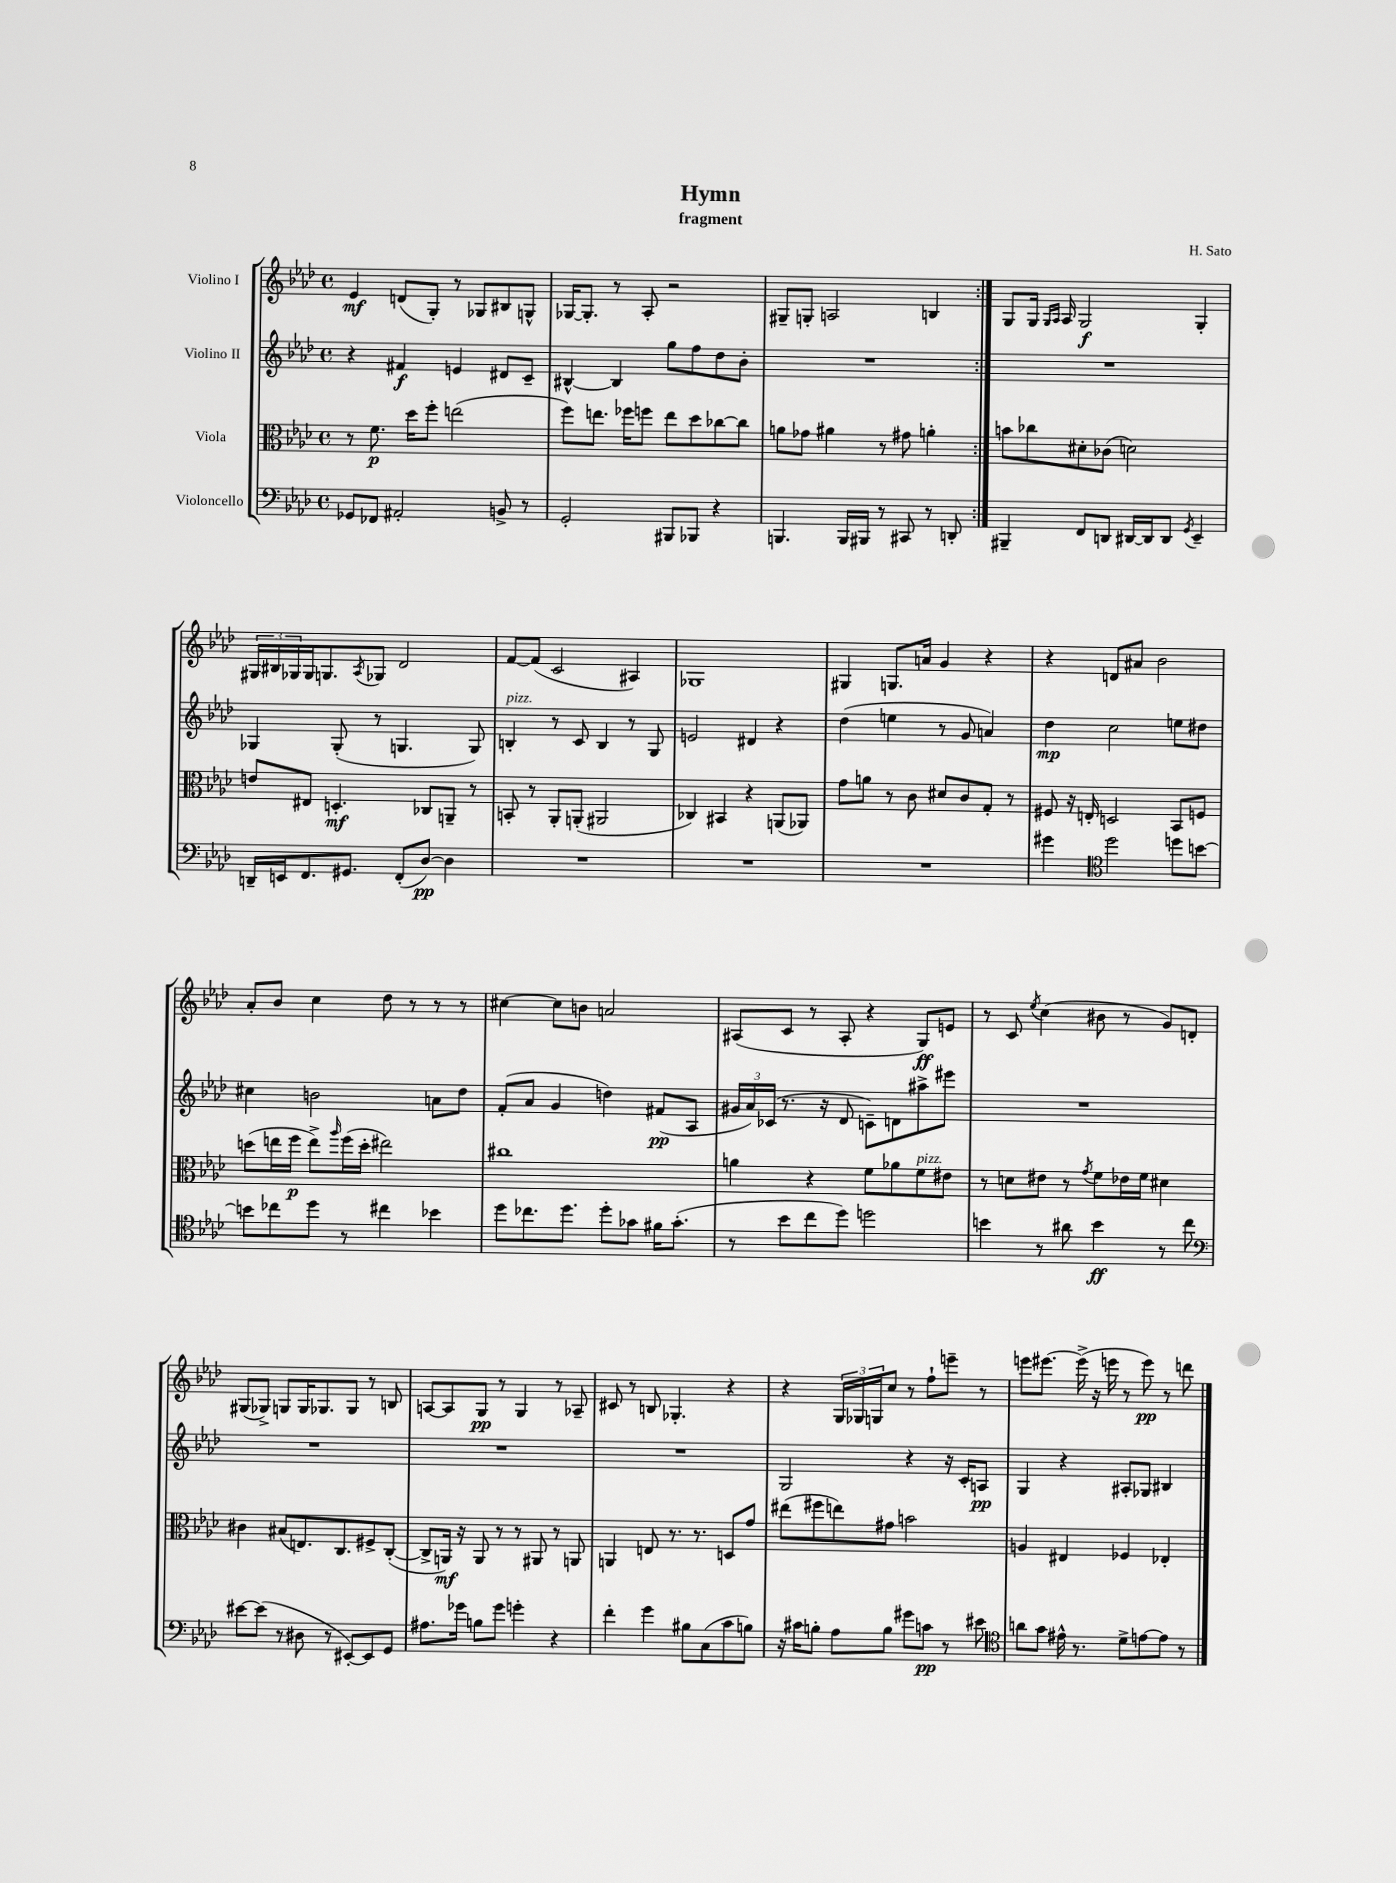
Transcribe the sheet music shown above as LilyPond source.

\header { title = "Hymn" composer = "H. Sato" subtitle = "fragment" }
<<
\new StaffGroup <<
\new Staff = "s0" \with { instrumentName = "Violino I" } {
    \clef treble \key aes \major \defaultTimeSignature \time 4/4
    \repeat volta 2 { ees'4\mf d'8( g8-.) r8 ges8 bis8 g8-^ |
    ges16~ ges8.-. r8 aes8-. r2 |
    gis8-- g8-. a2 b4 | }
    g8 g16 \grace { g16 aes16 } aes16 g2\f g4-. |
    \tuplet 3/2 { gis16 bis16 ges16 } ges16 g8. \acciaccatura { aes8 } ges8 des'2 |
    f'8~ f'8( c'2 ais4) |
    ges1 |
    gis4 g8. a'16 g'4 r4 |
    r4 d'8 ais'8 bes'2 |
    aes'8-. bes'8 c''4 des''8 r8 r8 r8 |
    cis''4~ cis''8 b'8 a'2 |
    ais8( c'8 r8 ais8-. r4 g8\ff) e'8 |
    r8 c'8 \acciaccatura { ees''8 } c''4( bis'8 r8 g'8) d'8-. |
    gis8( ges8->) g8 g16 ges8. ges8 r8 b8 |
    a8~ a8 g8\pp r8 g4 r8 aes8-- |
    cis'8 r8 b8 ges4.-. r4 |
    r4 \tuplet 3/2 { g16 ges16 g16 } c''8 r8 f''8-! e'''8-- r8 |
    e'''8 eis'''8.~ eis'''16->( r16 e'''16 r8 e'''8\pp) r8 d'''8 \bar "|." |
}
\new Staff = "s1" \with { instrumentName = "Violino II" } {
    \clef treble \key aes \major \defaultTimeSignature \time 4/4
    \repeat volta 2 { r4 fis'4\f e'4 dis'8 c'8-- |
    bis4~-^ bis4 g''8 f''8 des''8 bes'8-. |
    R1 | }
    R1 |
    ges4 ges8-.( r8 g4. g8) |
    b4-.^\markup { \italic "pizz." } r8 c'8 b4 r8 g8 |
    e'2 dis'4 r4 |
    des''4( e''4 r8 g'8 a'4) |
    des''4\mp c''2 e''8 dis''8 |
    cis''4 b'2 a'8 des''8 |
    f'8-.( aes'8 g'4 d''4) fis'8\pp( aes8 |
    \tuplet 3/2 { gis'16 aes'16) ces'16( } r8. r16 des'8 c'8--) d'8 ais''8-> eis'''8 |
    R1 |
    R1 |
    R1 |
    R1 |
    g2 r4 r16 c'16-. a8\pp |
    g4 r4 ais8-. ges8 bis4 \bar "|." |
}
\new Staff = "s2" \with { instrumentName = "Viola" } {
    \clef alto \key aes \major \defaultTimeSignature \time 4/4
    \repeat volta 2 { r8 f'8.\p des''16 f''8-. e''2( |
    f''8) e''8. fes''16 f''8 e''8 des''8 ces''8~ ces''8 |
    a'8 ges'8 ais'4 r8 gis'8 a'4-. | }
    b'8 ces''8 dis'8-. ces'8( d'2) |
    e'8 eis8 d4.-.\mf ces8 a,8-- r8 |
    b,8-. r8 aes,8-. a,8-.( ais,2 |
    ces4) bis,4 r4 a,8( aes,8) |
    g'8 a'8 r8 c'8 dis'8 c'8 g8-. r8 |
    fis8 r16 e16-. d2 bes,8 f8 |
    d''8( e''16 f''16\p e''8->) \grace { aes''16 } f''16( d''16-. eis''2) |
    cis''1 |
    a'4 r4 f'8 aes'8 f'8^\markup { \italic "pizz." } eis'8 |
    r8 d'8 eis'8 r8 \acciaccatura { g'8 } f'8 ees'16 f'16 dis'4 |
    cis'4 bis8( e8.) c8. fis8-> c8~-.( |
    c8-> a,16\mf) r16 a,8 r8 r8 ais,8 r8 a,8 |
    a,4 e8 r8. r8. d8 g'8 |
    eis''8( fis''8 e''8) gis'8 b'2 |
    a4 eis4 fes4 ees4-. \bar "|." |
}
\new Staff = "s3" \with { instrumentName = "Violoncello" } {
    \clef bass \key aes \major \defaultTimeSignature \time 4/4
    \repeat volta 2 { ges,8 fes,8 ais,2-. b,8-> r8 |
    g,2-. bis,,8 bes,,8 r4 |
    b,,4. b,,16 bis,,16 r8 cis,8 r8 d,8-. | }
    bis,,4-- f,8 d,8 dis,16~ dis,16 dis,8 \acciaccatura { g,8 } ees,4-- |
    d,16-- e,16 f,8. gis,8. f,8-.( des8~\pp) des4 |
    R1 |
    R1 |
    R1 |
    gis'4 \clef tenor des''2 d''8 b'8~ |
    b'8 ces''8 des''8 r8 cis''4 bes'4 |
    des''8 ces''8. des''8. des''8-. ges'8 fis'16 ges'8.-.( |
    r8 bes'8 c''8 des''8) d''2 |
    b'4 r8 ais'8 b'4\ff r8 c''8 |
    \clef bass eis'8~ eis'8( r8 dis8 r8 eis,8~-.) eis,8 g,8 |
    ais8. ges'16 b8 ges'8 g'4-. r4 |
    f'4-. g'4 bis8 c8( c'8 b8) |
    r16 cis'16 b8-. aes8 b8 gis'8 c'8\pp r8 eis'8 |
    \clef tenor a'8 g'8 eis'16-^ r8. des'8-> e'8~ e'8 r8 \bar "|." |
}
>>
>>
\layout { \context { \Score \remove "Bar_number_engraver" } }
